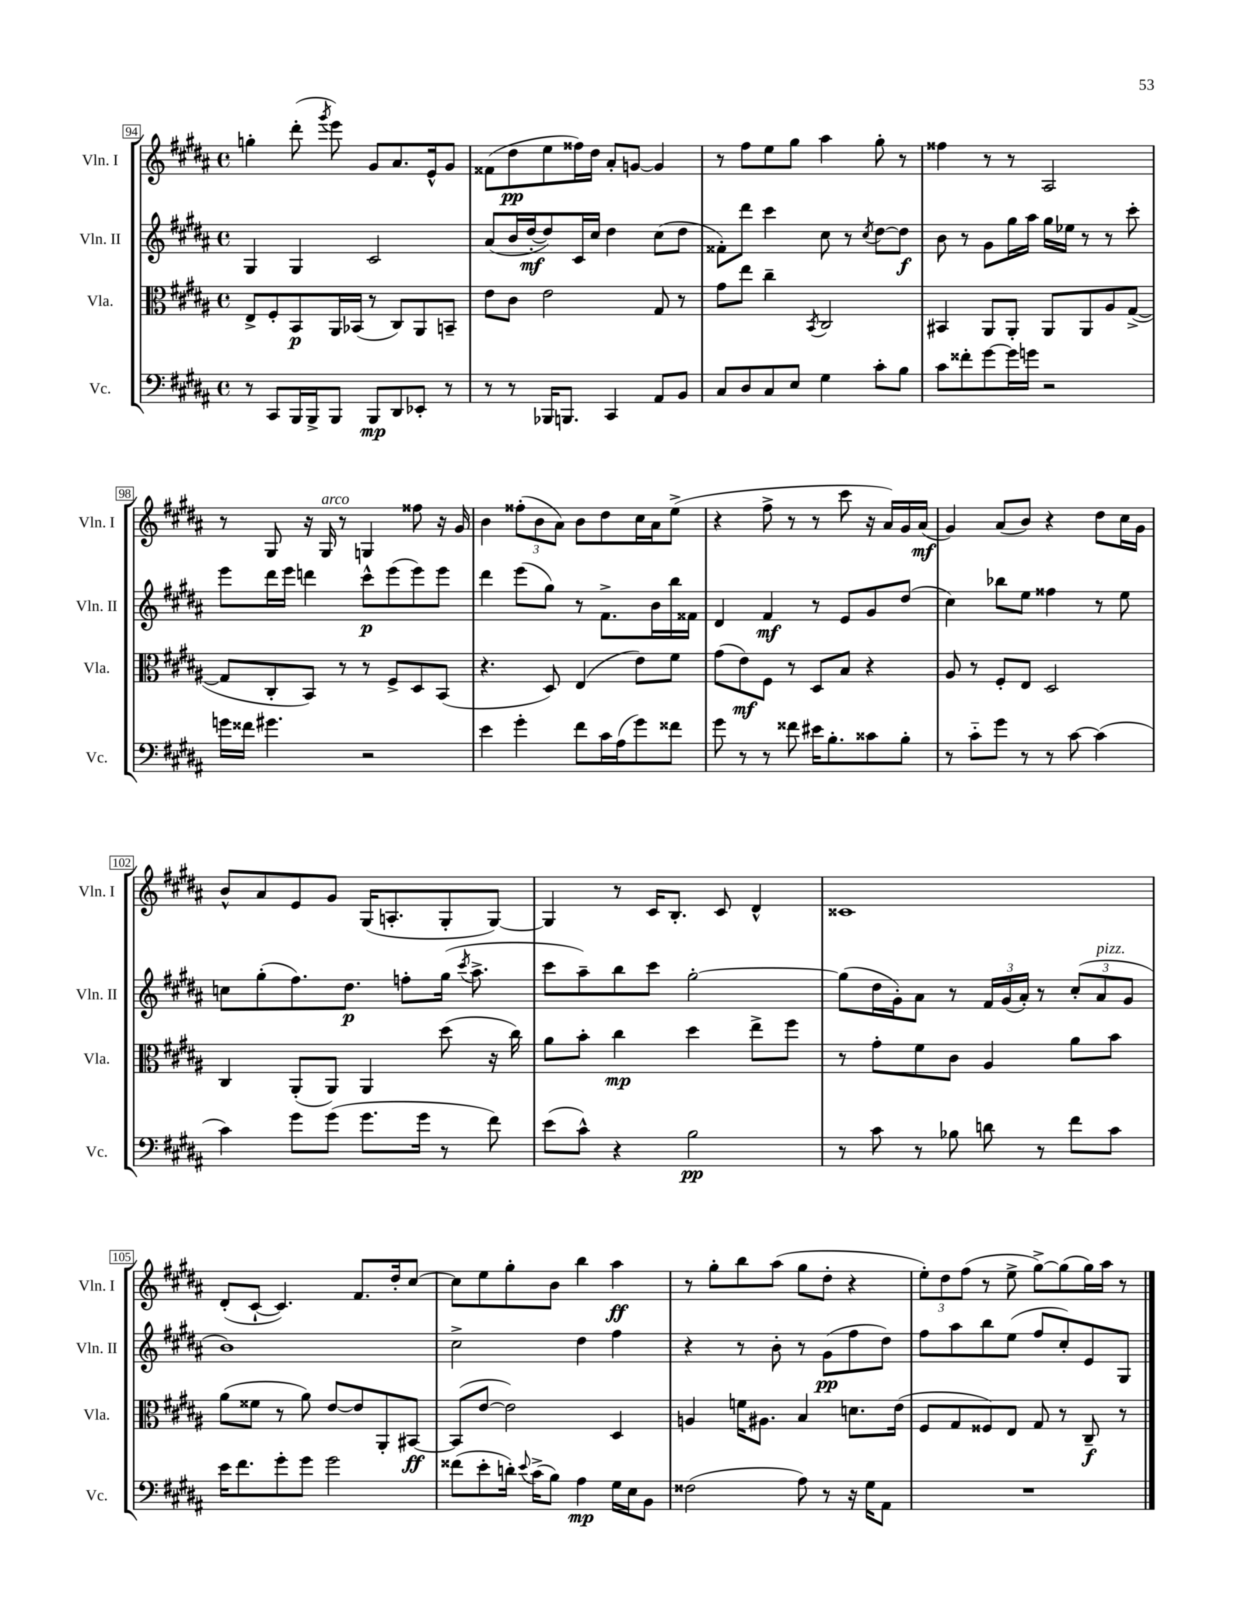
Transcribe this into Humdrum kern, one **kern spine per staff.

**kern	**dynam	**kern	**dynam	**kern	**dynam	**kern	**dynam
*part4	*part4	*part3	*part3	*part2	*part2	*part1	*part1
*staff4	*staff4	*staff3	*staff3	*staff2	*staff2	*staff1	*staff1
*I"Vc.	*	*I"Vla.	*	*I"Vln. II	*	*I"Vln. I	*
*I'Vc.	*	*I'Vla.	*	*I'Vln. II	*	*I'Vln. I	*
*clefF4	*	*clefC3	*	*clefG2	*	*clefG2	*
*k[f#c#g#d#a#]	*	*k[f#c#g#d#a#]	*	*k[f#c#g#d#a#]	*	*k[f#c#g#d#a#]	*
*M4/4	*	*M4/4	*	*M4/4	*	*M4/4	*
*met(c)	*	*met(c)	*	*met(c)	*	*met(c)	*
=94	=94	=94	=94	=94	=94	=94	=94
8r	.	8E^/L	.	4G#/	.	4ggn'\	.
8CC#/L	.	8F#'/	.	.	.	.	.
16BBB/L	.	8BB/	p	4G#/	.	(8ddd#'\	.
16BBB^/J	.	.	.	.	.	.	.
.	.	.	.	.	.	8qggg#/	.
8BBB/J	.	16AA#/L	.	.	.	8eee\)	.
.	.	(16BB-X/JJ	.	.	.	.	.
8BBB/L	mp	8r	.	2c#/	.	8g#/L	.
8DD#/	.	8C#/L)	.	.	.	8.a#/	.
8EE-X'/J	.	8AA#/	.	.	.	.	.
.	.	.	.	.	.	16e^^/k	.
8r	.	8BBn~/J	.	.	.	8g#/J	.
=95	=95	=95	=95	=95	=95	=95	=95
8r	.	8e\L	.	(8a#/L	.	(8f##X\L	.
8r	.	8c#\J	.	16b/L	.	8dd#\	pp
.	.	.	.	[16dd#'/J	mf	.	.
16BBB-X/KL	.	2e\	.	8dd#/])	.	8ee\	.
8.BBBn/J	.	.	.	.	.	.	.
.	.	.	.	16c#/L	.	16ff##X\L)	.
.	.	.	.	16cc#/JJ	.	16dd#\JJ	.
4CC#/	.	.	.	4dd#\	.	8a#'/L	.
.	.	.	.	.	.	[8gn/J	.
8AA#/L	.	8G#/	.	(8cc#\L	.	4g/]	.
8BB/J	.	8r	.	8dd#\J	.	.	.
=96	=96	=96	=96	=96	=96	=96	=96
8C#/L	.	8g#\L	.	8f##X'\L)	.	8r	.
8D#/	.	8ee\J	.	8ddd#\J	.	8ff#\L	.
8C#/	.	4cc#~\	.	4ccc#\	.	8ee\	.
8E/J	.	.	.	.	.	8gg#\J	.
.	.	8qBB/	.	.	.	.	.
4G#\	.	2C#/	.	8cc#\	.	4aa#\	.
.	.	.	.	8r	.	.	.
.	.	.	.	8qcc#/	.	.	.
8c#'\L	.	.	.	[8dd#\L	.	8gg#'\	.
8B\J	.	.	.	8dd#\J]	f	8r	.
=97	=97	=97	=97	=97	=97	=97	=97
8c#\L	.	4BB#X/	.	8b\	.	4ff##X\	.
8f##X'\	.	.	.	8r	.	.	.
[8g#\	.	8AA#/L	.	8g#\L	.	8r	.
16g#\L]	.	8AA#'/J	.	16gg#\L	.	8r	.
16gn\JJ	.	.	.	16aa#\JJ	.	.	.
2r	.	8AA#/L	.	16gg#\LL	.	2A#/	.
.	.	.	.	16ee-X\JJ	.	.	.
.	.	8AA#/	.	8r	.	.	.
.	.	8A#/	.	8r	.	.	.
.	.	([8G#^/J	.	8ccc#'\	.	.	.
!!LO:LB:g=z
=98	=98	=98	=98	=98	=98	=98	=98
16gn\LL	.	8G#/L]	.	8eee\L	.	8r	.
16f##X\JJ	.	.	.	.	.	.	.
4.g#X\	.	8C#'/	.	16ddd#\L	.	8G#/	.
.	.	.	.	16eee\JJ	.	.	.
.	.	8BB/J)	.	4dddn\	.	16r	.
!	!	!	!	!	!	!LO:TX:a:i:t=arco	!
.	.	.	.	.	.	16G#/	.
.	.	8r	.	.	.	8r	.
2r	.	8r	.	8ccc#^^\L	p	4Gn/	.
.	.	8F#^/L	.	(8eee\	.	.	.
.	.	8D#/	.	8eee\)	.	8ff##X\	.
.	.	(8BB/J	.	8eee\J	.	16r	.
.	.	.	.	.	.	16g#/	.
=99	=99	=99	=99	=99	=99	=99	=99
4e\	.	4.r	.	4ddd#\	.	4b\	.
4g#'\	.	.	.	(8eee\L	.	(12ff##X'\L	.
.	.	.	.	.	.	12b\	.
.	.	8D#/)	.	8gg#\J)	.	.	.
.	.	.	.	.	.	12a#\J)	.
8f#\L	.	(4E/	.	8r	.	8b\L	.
16c#\L	.	.	.	8.f#^\L	.	8dd#\	.
(16A#\J	.	.	.	.	.	.	.
8g#\)	.	8e\L)	.	.	.	16cc#\L	.
.	.	.	.	16b\L	.	16a#\J	.
8f##X\J	.	8f#\J	.	16bb\	.	(8ee^\J	.
.	.	.	.	16f##X\JJ	.	.	.
=100	=100	=100	=100	=100	=100	=100	=100
8g#\	.	(8g#\L	.	4d#/	.	4r	.
8r	.	8e\)	mf	.	.	.	.
8r	.	8F#\J	.	4f#/	mf	8ff#^\	.
8f##X\	.	8r	.	.	.	8r	.
16e#X\KL	.	8D#/L	.	8r	.	8r	.
8.B'\	.	.	.	.	.	.	.
.	.	8B/J	.	8e/L	.	8ccc#\	.
8c##X\	.	4r	.	8g#/	.	16r	.
.	.	.	.	.	.	16a#/LL)	.
8B'\J	.	.	.	(8dd#/J	.	16g#/	.
.	.	.	.	.	.	(16a#/JJ	mf
=101	=101	=101	=101	=101	=101	=101	=101
8r	.	8A#/	.	4cc#\)	.	4g#/)	.
8c#\L	.	8r	.	.	.	.	.
8g#\J	.	8F#'/L	.	8bb-X\L	.	(8a#/L	.
8r	.	8E/J	.	8ee\J	.	8b/J)	.
8r	.	2D#/	.	4ff##X\	.	4r	.
[8c#\	.	.	.	.	.	.	.
(4c#\]	.	.	.	8r	.	8dd#\L	.
.	.	.	.	8ee\	.	16cc#\L	.
.	.	.	.	.	.	16g#\JJ	.
!!LO:LB:g=z
=102	=102	=102	=102	=102	=102	=102	=102
4c#\)	.	4C#/	.	8ccn\L	.	8b^^/L	.
.	.	.	.	(8gg#'\	.	8a#/	.
8g#\L	.	(8AA#'/L	.	8.ff#\)	.	8e/	.
(8g#\J	.	8AA#/J)	.	.	.	8g#/J	.
.	.	.	.	8.dd#\J	p	.	.
8.g#\L	.	4AA#/	.	.	.	(16G#/KL	.
.	.	.	.	.	.	8.An'/	.
.	.	.	.	8ffn'\L	.	.	.
16g#\Jk	.	.	.	.	.	.	.
8r	.	(8dd#\	.	(16gg#\Jk	.	8G#'/	.
.	.	.	.	8qccc#/	.	.	.
.	.	.	.	8.aa#^\	.	.	.
8f#\)	.	16r	.	.	.	[8G#/J)	.
.	.	16cc#\)	.	.	.	.	.
=103	=103	=103	=103	=103	=103	=103	=103
(8e\L	.	8a#\L	.	8ccc#\L	.	4G#/]	.
8c#^^\J)	.	8b'\J	.	8aa#~\)	.	.	.
4r	.	4cc#\	mp	8bb\	.	8r	.
.	.	.	.	8ccc#\J	.	16c#/KL	.
.	.	.	.	.	.	8.B'/J	.
2B\	pp	4dd#\	.	[2gg#'\	.	.	.
.	.	.	.	.	.	8c#/	.
.	.	8ee^\L	.	.	.	4d#^^/	.
.	.	8ff#\J	.	.	.	.	.
=104	=104	=104	=104	=104	=104	=104	=104
8r	.	8r	.	(8gg#\L]	.	1c##X	.
8c#\	.	8g#'\L	.	16dd#\L	.	.	.
.	.	.	.	16g#'\J)	.	.	.
8r	.	8f#\	.	8a#\J	.	.	.
8B-X\	.	8c#\J	.	8r	.	.	.
8dn\	.	4A#/	.	24f#/LL	.	.	.
.	.	.	.	(24g#/	.	.	.
.	.	.	.	24a#'/JJ)	.	.	.
8r	.	.	.	8r	.	.	.
8f#\L	.	8a#\L	.	(12cc#'/L	.	.	.
!	!	!	!	!LO:TX:a:i:t=pizz.	!	!	!
.	.	.	.	12a#/	.	.	.
8c#\J	.	8b\J	.	.	.	.	.
.	.	.	.	12g#/J	.	.	.
!!LO:LB:g=z
=105	=105	=105	=105	=105	=105	=105	=105
16e\KL	.	(8a#\L	.	1b)	.	(8d#'/L	.
8.f#\	.	.	.	.	.	.	.
.	.	8f##X\J	.	.	.	[8c#`/J	.
8g#'\	.	8r	.	.	.	4.c#/])	.
8g#\J	.	8a#\)	.	.	.	.	.
2g#\	.	[8e/L	.	.	.	.	.
.	.	8e/]	.	.	.	8.f#/L	.
.	.	8AA#'/	.	.	.	.	.
.	.	.	.	.	.	16dd#'/k	.
.	.	[8BB#X/J	ff	.	.	[8cc#/J	.
=106	=106	=106	=106	=106	=106	=106	=106
(8f##X\L	.	(8BB#/L]	.	2cc#^\	.	8cc#\L]	.
8e'\	.	[8e/J	.	.	.	8ee\	.
16dn'\Jk)	.	2e\])	.	.	.	8gg#'\	.
8qqe/	.	.	.	.	.	.	.
(16c#^\KL	.	.	.	.	.	.	.
8B\J)	.	.	.	.	.	8b\J	.
4A#\	mp	.	.	4dd#\	.	4bb\	.
16G#\LL	.	4D#/	.	4ff#\	.	4aa#\	ff
16E\J	.	.	.	.	.	.	.
8BB\J	.	.	.	.	.	.	.
=107	=107	=107	=107	=107	=107	=107	=107
(2F##X\	.	4An/	.	4r	.	8r	.
.	.	.	.	.	.	8gg#'\L	.
.	.	16fn\KL	.	8r	.	8bb\	.
.	.	8.A#X\J	.	.	.	.	.
.	.	.	.	8b'\	.	(8aa#\J	.
8A#\)	.	4B/	.	8r	.	8gg#\L	.
8r	.	.	.	(8g#\L	pp	8dd#'\J	.
16r	.	8.dn\L	.	8ff#\	.	4r	.
16G#\KL	.	.	.	.	.	.	.
8AA#\J	.	.	.	8dd#\J)	.	.	.
.	.	(16e\Jk	.	.	.	.	.
=108	=108	=108	=108	=108	=108	=108	=108
1r	.	8F#/L	.	8ff#\L	.	12ee'\L)	.
.	.	.	.	.	.	12dd#\	.
.	.	8G#/	.	8aa#\	.	.	.
.	.	.	.	.	.	(12ff#\J	.
.	.	8F##X/)	.	8bb\	.	8r	.
.	.	8E/J	.	(8ee\J	.	8ee^\	.
.	.	8G#/	.	8ff#/L	.	[8gg#^\L)	.
.	.	8r	.	8cc#'/)	.	(8gg#\]	.
.	.	8C#~/	f	8e/	.	16gg#\L)	.
.	.	.	.	.	.	16aa#\JJ	.
.	.	8r	.	8G#/J	.	8r	.
==	==	==	==	==	==	==	==
*-	*-	*-	*-	*-	*-	*-	*-
